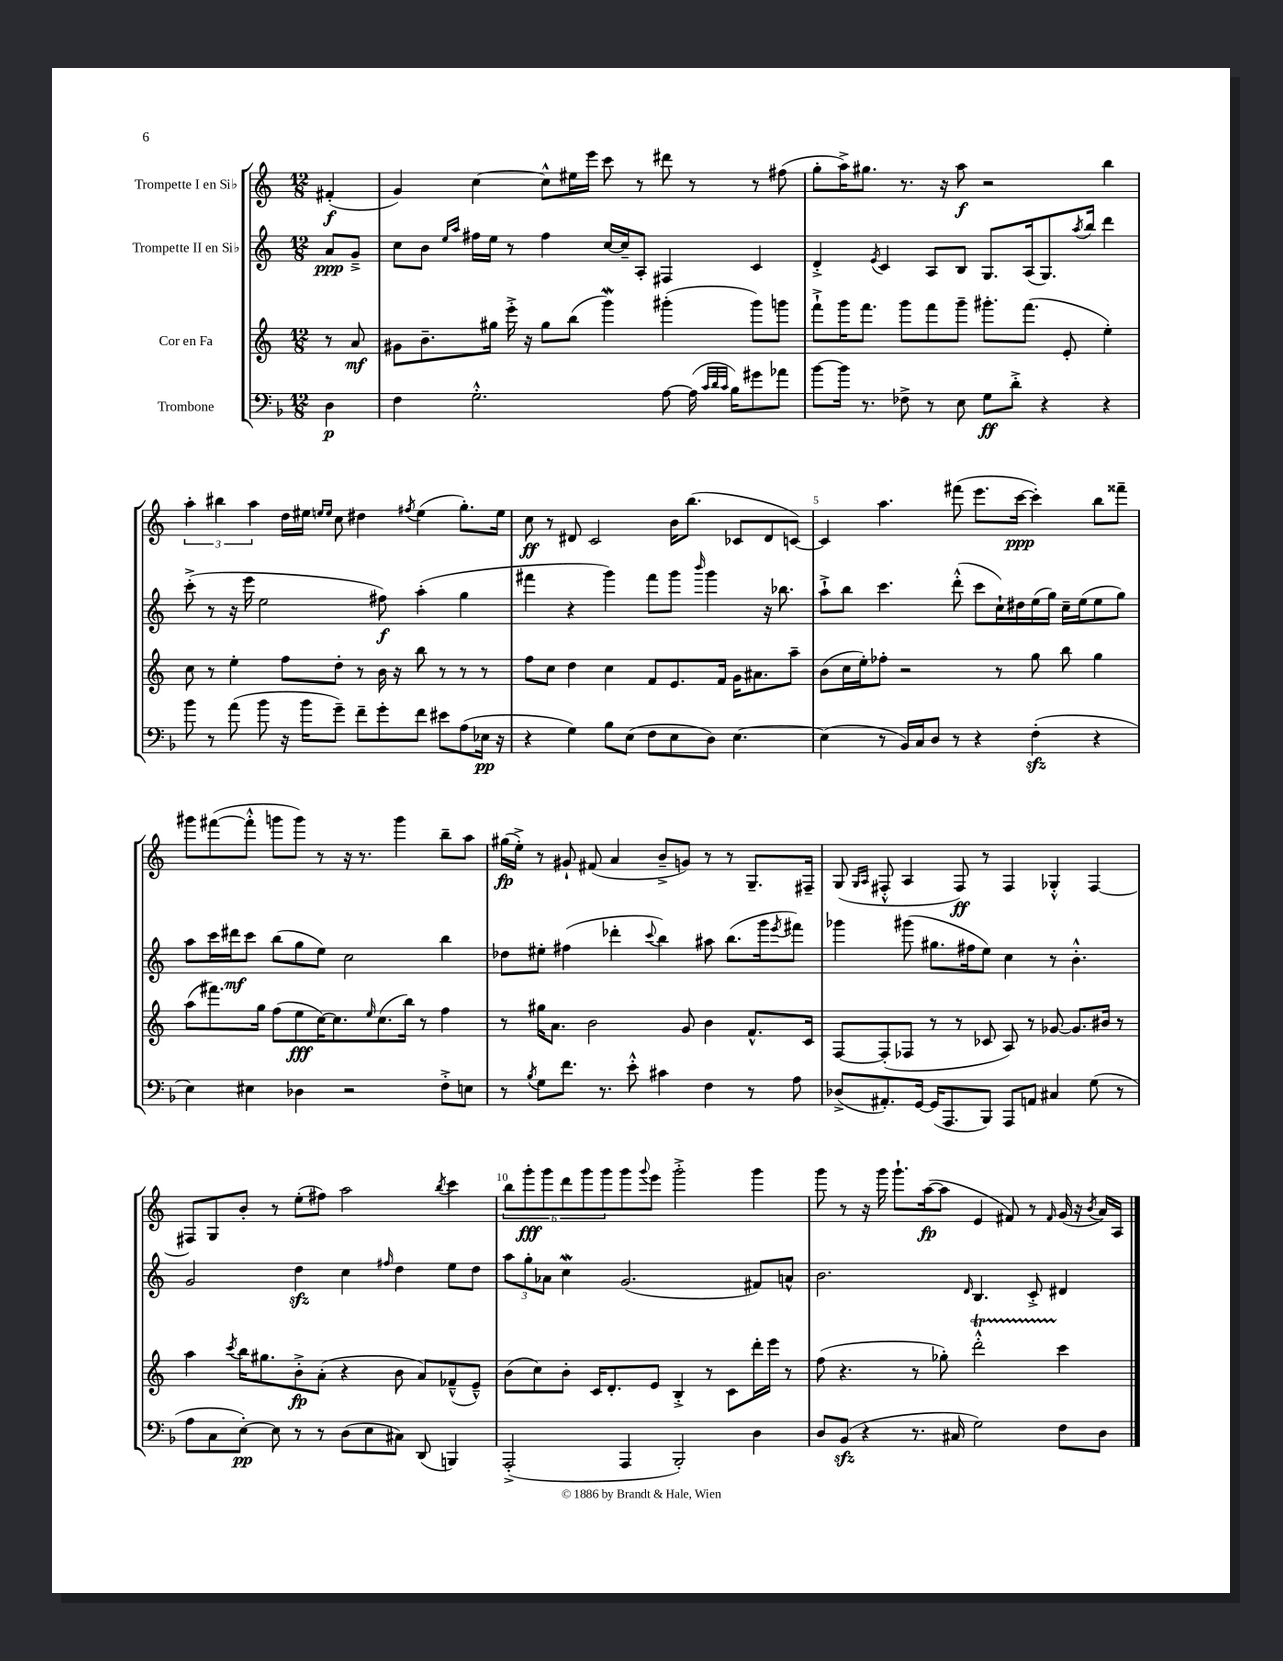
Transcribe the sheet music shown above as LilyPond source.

<<
\new StaffGroup <<
\new Staff = "s0" \with { instrumentName = "Trompette I en Sib" } {
    \clef treble \key c \major \numericTimeSignature \time 12/8 \partial 4
    fis'4-.\f( |
    g'4) c''4~ c''8-^ eis''16 e'''16 c'''8 r8 dis'''8 r8 r8 fis''8( |
    g''8-. a''16->) gis''8. r8. r16 a''8\f r2 b''4 |
    \tuplet 3/2 { a''4-. bis''4 a''4 } d''16 eis''16 \grace { e''16 e''16 } c''8 dis''4 \acciaccatura { fis''8 } e''4( g''8.-.) e''16 |
    c''8\ff r8 dis'8 c'2 b'16 b''8.( ces'8 dis'8 c'8~) |
    c'4 a''4. fis'''8( e'''8. c'''16~\ppp c'''4-.) b''8 fisis'''8-- |
    gis'''8 fis'''8~( fis'''8-.-^ g'''8 g'''8) r8 r16 r8. g'''4 b''8-- a''8 |
    gis''16\fp( e''16-.->) r8 gis'8-! fis'8( a'4 b'8---> g'8) r8 r8 g8.-- fis16-- |
    g8( \grace { g16 a16 } fis8-.-^ a4 fis8\ff) r8 fis4 ges4-.-^ fis4~ |
    fis8 g8 b'8-. r8 e''8-.( fis''8) a''2 \acciaccatura { b''8 } c'''4 |
    \tuplet 6/4 { b''8 g'''8-.\fff g'''8 d'''8 g'''8 g'''8 } g'''8 \appoggiatura { g'''8 } e'''8 g'''2-.-> g'''4 |
    g'''8 r8 r16 g'''16 g'''8.-! a''16~\fp( a''8 e'4 fis'8) r8 \grace { fis'16 } g'16( r16 \acciaccatura { b'8 } a'16) a16 \bar "|." |
}
\new Staff = "s1" \with { instrumentName = "Trompette II en Sib" } {
    \clef treble \key c \major \numericTimeSignature \time 12/8 \partial 4
    a'8\ppp g'8---> |
    c''8 b'8 \grace { e''16 a''16 } fis''16 e''16 r8 fis''4 c''16~ c''16-- a8-. fis4 c'4 |
    d'4-.-> \acciaccatura { e'8 } c'4 a8 b8 g8. a16( g8.) \acciaccatura { a''8 } b''16 d'''4 |
    c'''8-.->( r8 r16 e'''16 e''2 fis''8\f) a''4-.( g''4 |
    fis'''4 r4 g'''4) fis'''8 g'''8 \grace { b'''16 } g'''4 r16 bes''8. |
    a''8-!-> b''8 c'''4. d'''8-.-^( c'''8 c''16-!) dis''16 e''16( g''16) c''16-- e''16( e''8 g''8) |
    a''8 c'''16 dis'''16\mf c'''8 b''8( g''8 e''8) c''2 b''4 |
    des''8 eis''8-. fis''4( des'''4-. \appoggiatura { c'''8 } b''4) ais''8 b''8.( g'''16 \acciaccatura { e'''8 } fis'''8) |
    ges'''4 gis'''8( gis''8. fis''16 e''8) c''4 r8 b'4.-.-^ |
    g'2 d''4\sfz c''4 \grace { fis''16 } d''4 e''8 d''8 |
    \tuplet 3/2 { a''8 g''8-. aes'8 } c''4\mordent g'2.( fis'8) a'8-^ |
    b'2. \grace { d'16 } b4. c'8-.-> dis'4 \bar "|." |
}
\new Staff = "s2" \with { instrumentName = "Cor en Fa" } {
    \clef treble \key c \major \numericTimeSignature \time 12/8 \partial 4
    r8 a'8\mf |
    gis'8 b'8.-- gis''16 e'''16-.-> r16 gis''8 b''8( g'''4\mordent) gis'''4-.( gis'''8) g'''8 |
    f'''8-!-> g'''16 f'''8. g'''8 f'''8 g'''8-- gis'''8.-. f'''8.( e'8-. e''4-.) |
    c''8 r8 e''4-. f''8 d''8-. r8 b'16 r16 b''8 r8 r8 r8 |
    f''8 c''8 d''4 c''4 f'8 e'8. f'16 g'16 ais'8. a''8-- |
    b'8( c''16 e''16-.) fes''8-. r2 r8 g''8 b''8 g''4 |
    a''8( fis'''8.) g''16 f''8( e''8\fff c''16~) c''8. \grace { e''16 } c''8.( b''16) r8 f''4 |
    r8 gis''16 a'8. b'2 g'8 b'4 f'8.-^ c'16 |
    f8~ f8-.( fes8 r8 r8 ces'8 a8) r8 ges'8~ ges'8. bis'16 r8 |
    a''4 \acciaccatura { c'''8 } b''16 gis''8. b'8-.->\fp a'8-.( r4 b'8 a'8) fes'8---^( e'8---^) |
    b'8( c''8) b'8-. c'16 d'8.-. e'8 b4-.-> r8 c'8 d'''16-. e'''16 r8 |
    f''8( r4. r8 ges''8-.) d'''2-.-^\startTrillSpan c'''4\stopTrillSpan \bar "|." |
}
\new Staff = "s3" \with { instrumentName = "Trombone" } {
    \clef bass \key f \major \numericTimeSignature \time 12/8 \partial 4
    d4\p |
    f4 g2.-.-^ a8~ a16( \grace { c'32 d'32 c'32 } bes16) gis'8 aes'8 |
    bes'8~ bes'16 r8. fes8-> r8 e8 g8\ff d'8-.-> r4 r4 |
    bes'8 r8 a'8( bes'8 r16 bes'16 g'8--) f'8-- g'8-. f'8 eis'8 a8( ees16\pp r16 |
    r4 g4) bes8 e8( f8 e8 d8) e4.~ |
    e4( r8 bes,16) c16 d8 r8 r4 f4-.\sfz( r4 |
    e4) eis4 des4 r2 f8-.-> e8 |
    r8 \acciaccatura { bes8 } g8 f'8. r8. e'8-.-^ cis'4 f4 r8 a8 |
    des8->( ais,8.-.) g,16~ g,16( a,,8. bes,,8) a,,8 a,8 cis4 g8( r8 |
    a8 c8 e8~-.\pp) e8 r8 r8 d8( e8 cis8) d,8( b,,4) |
    a,,2-.->( a,,4 bes,,2-.) d4 |
    d8 bes,8\sfz( r4 r8. cis16 g2) f8 d8 \bar "|." |
}
>>
>>
\layout { \context { \Score \override BarNumber.break-visibility = ##(#f #t #t) barNumberVisibility = #(every-nth-bar-number-visible 5) } }
